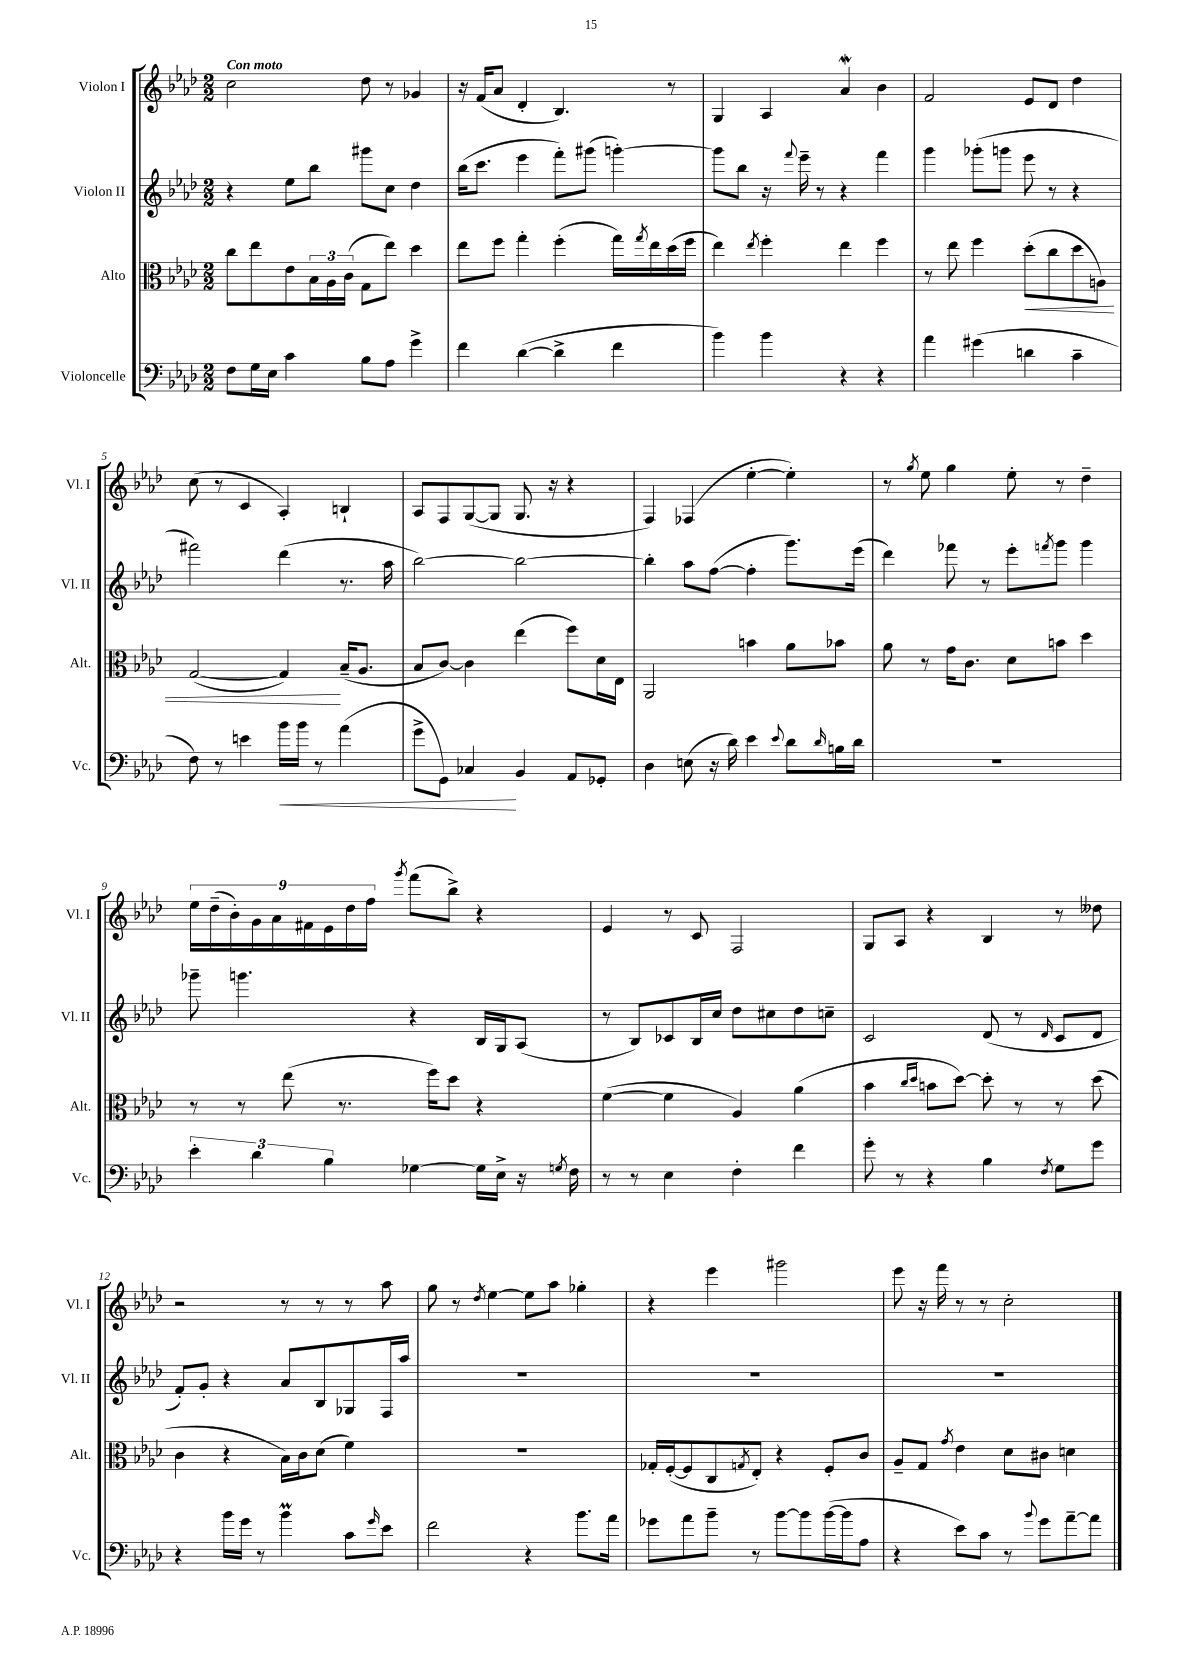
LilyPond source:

<<
\new StaffGroup <<
\new Staff = "s0" \with { instrumentName = "Violon I" shortInstrumentName = "Vl. I" } {
    \clef treble \key aes \major \numericTimeSignature \time 2/2 \tempo "Con moto"
    c''2 des''8 r8 ges'4 |
    r16 f'16( aes'8 des'4-. bes4.) r8 |
    g4 aes4 aes'4\mordent bes'4 |
    f'2 ees'8 des'8 des''4 |
    c''8( r8 c'4 aes4-.) b4-! |
    aes8 f8 g8~( g8 g8. r16 r4 |
    f4) fes4( ees''4~-. ees''4-.) |
    r8 \acciaccatura { g''8 } ees''8 g''4 ees''8-. r8 des''4-- |
    \tuplet 9/8 { ees''16 des''16--( bes'16-.) g'16 aes'16 fis'16 ees'16 des''16 f''16 } \acciaccatura { g'''8 } f'''8( bes''8->) r4 |
    ees'4 r8 c'8 f2 |
    g8 aes8 r4 bes4 r8 deses''8 |
    r2 r8 r8 r8 aes''8 |
    g''8 r8 \acciaccatura { des''8 } ees''4~ ees''8 aes''8 ges''4-. |
    r4 ees'''4 gis'''2 |
    ees'''8 r16 f'''16 r8 r8 c''2-. \bar "|." |
}
\new Staff = "s1" \with { instrumentName = "Violon II" shortInstrumentName = "Vl. II" } {
    \clef treble \key aes \major \numericTimeSignature \time 2/2
    r4 ees''8 bes''8 gis'''8 c''8 des''4 |
    bes''16( c'''8. ees'''4 f'''8-.) gis'''8( g'''4~-.) |
    g'''8 bes''8 r16 \appoggiatura { f'''8 } ees'''16-- r8 r4 f'''4 |
    g'''4 ges'''8-.( g'''8 ees'''8 r8 r4 |
    fis'''2) des'''4( r8. aes''16 |
    bes''2~) bes''2~ |
    bes''4-. aes''8 f''8~( f''4-. g'''8.) ees'''16( |
    des'''4) fes'''8 r8 ees'''8-. \acciaccatura { f'''8 } g'''8 g'''4 |
    ges'''8-- g'''4. r4 bes16 g16 aes8( |
    r8 bes8) ces'8 bes16 c''16 des''8 cis''8 des''8 c''8-- |
    c'2 des'8( r8 \grace { des'16 } c'8 des'8 |
    f'8-.) g'8-. r4 aes'8 bes8 ges8 f16 aes''16 |
    R1 |
    R1 |
    R1 \bar "|." |
}
\new Staff = "s2" \with { instrumentName = "Alto" shortInstrumentName = "Alt." } {
    \clef alto \key aes \major \numericTimeSignature \time 2/2
    c''8 ees''8 ees'8 \tuplet 3/2 { bes16 aes16 c'16( } g8 ees''8) des''4 |
    ees''8 f''8 g''4-. f''4-.( g''16) \acciaccatura { g''8 } ees''16 des''16( f''16 |
    ees''4) \acciaccatura { ees''8 } f''4-. ees''4 f''4 |
    r8 ees''8 f''4 des''8-.\<( c''8 des''8 a8) |
    g2~( g4\!) bes16--( aes8. |
    bes8 c'8~) c'4 ees''4( f''8) des'16 ees16 |
    aes,2 b'4 aes'8 bes'8 |
    aes'8 r8 g'16 c'8. des'8 b'8 des''4 |
    r8 r8 ees''8( r8. f''16) des''8 r4 |
    f'4~( f'4 aes4) aes'4( |
    bes'4 \grace { c''16 des''16 } b'8 des''8~) des''8-. r8 r8 des''8( |
    c'4 r4 bes16) c'16 des'8( f'4) |
    R1 |
    ges16-. f16~-.( f8 c8 \acciaccatura { g8 } ees8-.) r4 f8-. c'8 |
    aes8-- g8 \acciaccatura { g'8 } ees'4 des'8 cis'8 d'4 \bar "|." |
}
\new Staff = "s3" \with { instrumentName = "Violoncelle" shortInstrumentName = "Vc." } {
    \clef bass \key aes \major \numericTimeSignature \time 2/2
    f8 g16 ees16 c'4 bes8 aes8 g'4-> |
    f'4 des'4~( des'4-> f'4 |
    bes'4) bes'4 r4 r4 |
    aes'4 gis'4( d'4 c'4-- |
    f8) r8 e'4 bes'16\< bes'16 r8 aes'4( |
    g'8-> g,8) ces4\! bes,4 aes,8 ges,8-. |
    des4 e8( r16 des'16) ees'4 \appoggiatura { ees'8 } des'8 \grace { des'16 } b16 des'16 |
    R1 |
    \tuplet 3/2 { ees'4-. des'4 bes4 } ges4~ ges16 ees16-> r16 \acciaccatura { g8 } f16 |
    r8 r8 ees4 f4-. f'4 |
    g'8-. r8 r4 bes4 \acciaccatura { f8 } g8 g'8 |
    r4 bes'16 g'16 r8 bes'4\prall c'8 \grace { g'16 } ees'8 |
    f'2 r4 bes'8. aes'16 |
    ges'8 aes'8 bes'8-- r8 bes'8~ bes'8 bes'16~( bes'16 aes8 |
    r4 ees'8) c'8 r8 \appoggiatura { bes'8 } g'8 aes'8~-- aes'8 \bar "|." |
}
>>
>>
